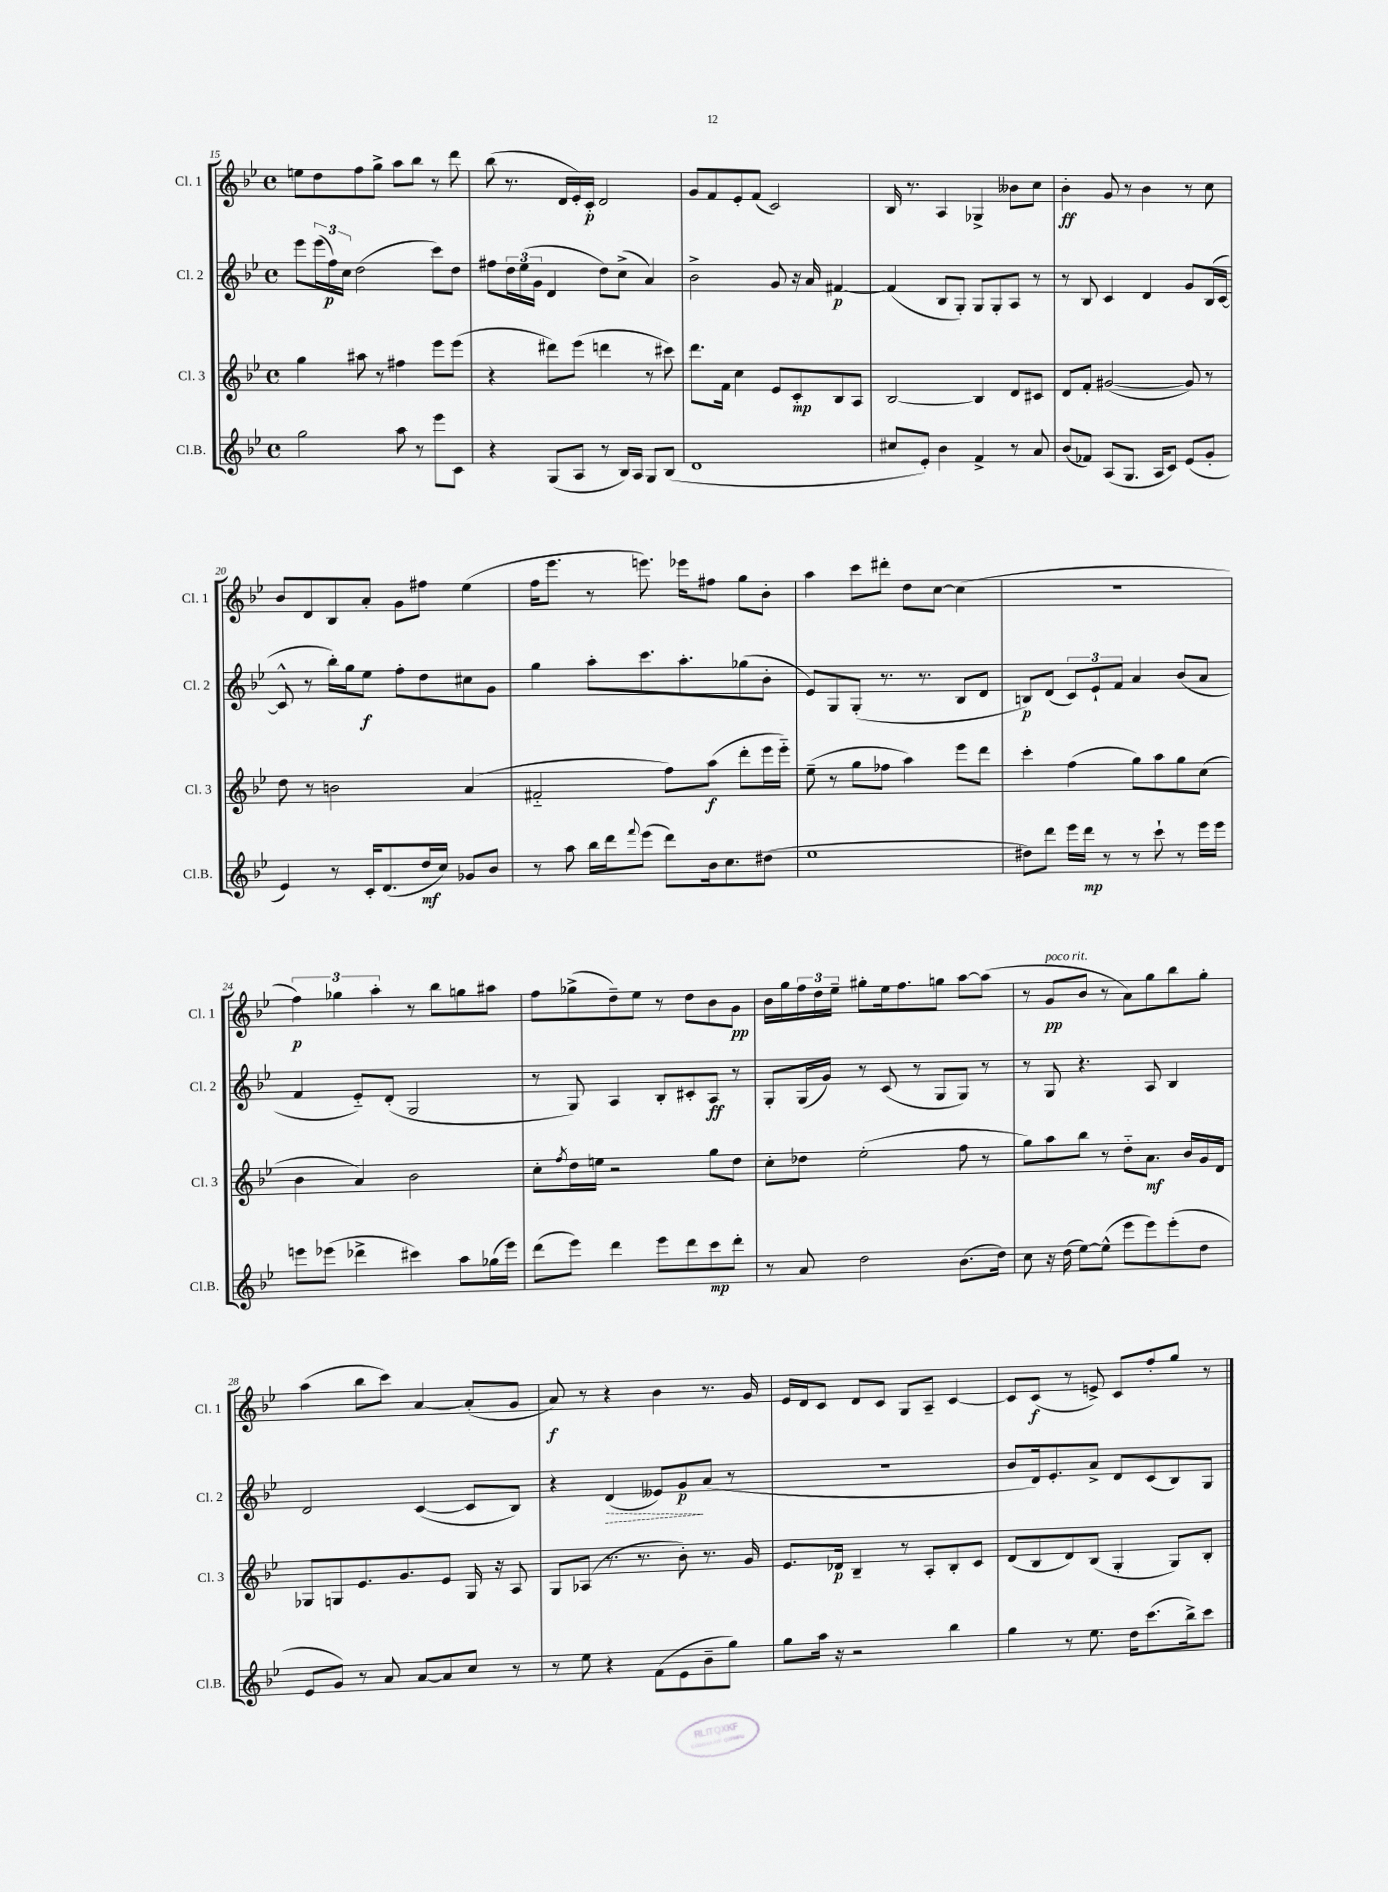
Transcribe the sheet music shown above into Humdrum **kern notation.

**kern	**dynam	**kern	**dynam	**kern	**dynam	**kern	**dynam
*part4	*part4	*part3	*part3	*part2	*part2	*part1	*part1
*staff4	*staff4	*staff3	*staff3	*staff2	*staff2	*staff1	*staff1
*I"Cl.B.	*	*I"Cl. 3	*	*I"Cl. 2	*	*I"Cl. 1	*
*I'Cl.B.	*	*I'Cl. 3	*	*I'Cl. 2	*	*I'Cl. 1	*
*clefG2	*	*clefG2	*	*clefG2	*	*clefG2	*
*k[b-e-]	*	*k[b-e-]	*	*k[b-e-]	*	*k[b-e-]	*
*M4/4	*	*M4/4	*	*M4/4	*	*M4/4	*
*met(c)	*	*met(c)	*	*met(c)	*	*met(c)	*
=15	=15	=15	=15	=15	=15	=15	=15
2gg\	.	4gg\	.	8eee-\L	.	8een\L	.
.	.	.	.	(24eee-\L	.	8dd\	.
.	.	.	.	24ff\)	p	.	.
.	.	.	.	24cc\JJ	.	.	.
.	.	8aa#X\	.	(2dd\	.	8ff\	.
.	.	8r	.	.	.	8gg^\J	.
8aa\	.	4ff#X\	.	.	.	8aa\L	.
8r	.	.	.	.	.	8bb-\J	.
8eee-\L	.	8eee-\L	.	8ccc\L)	.	8r	.
8c\J	.	(8eee-\J	.	8dd\J	.	8ddd\	.
=16	=16	=16	=16	=16	=16	=16	=16
4r	.	4r	.	8ff#X\L	.	(8bb-\	.
.	.	.	.	24dd\L	.	8.r	.
.	.	.	.	(24ee-\	.	.	.
.	.	.	.	24g\JJ	.	.	.
(8G/L	.	8ddd#X\L)	.	4d/	.	.	.
.	.	.	.	.	.	16d/LL	.
8A/J	.	(8eee-\J	.	.	.	16e-'/)	.
.	.	.	.	.	.	16c'/JJ	p
8r	.	4dddn\	.	8dd\L)	.	2d/	.
16B-/LL)	.	.	.	(8cc^\J	.	.	.
16A/JJ	.	.	.	.	.	.	.
8G/L	.	8r	.	4a/)	.	.	.
(8B-/J	.	8ccc#X\)	.	.	.	.	.
=17	=17	=17	=17	=17	=17	=17	=17
1d	.	8.ddd\L	.	2b-^\	.	8g/L	.
.	.	.	.	.	.	8f/	.
.	.	16f\Jk	.	.	.	.	.
.	.	4cc\	.	.	.	8e-'/	.
.	.	.	.	.	.	(8f/J	.
.	.	8e-/L	.	8g/	.	2c/)	.
.	.	8c'/	mp	16r	.	.	.
.	.	.	.	16a/	.	.	.
.	.	8B-/	.	[4f#X/	p	.	.
.	.	8A/J	.	.	.	.	.
=18	=18	=18	=18	=18	=18	=18	=18
8cc#X/L	.	[2B-/	.	(4f#/]	.	16B-/	.
.	.	.	.	.	.	8.r	.
8e-'/J)	.	.	.	.	.	.	.
4b-\	.	.	.	8B-/L	.	4A/	.
.	.	.	.	8G'/J)	.	.	.
4f^/	.	4B-/]	.	8G/L	.	4G-X^/	.
.	.	.	.	8G'/	.	.	.
8r	.	8d/L	.	8A/J	.	8b--X\L	.
8a/	.	8c#X/J	.	8r	.	8cc\J	.
=19	=19	=19	=19	=19	=19	=19	=19
(8b-/L	.	8d/L	.	8r	.	4b-'\	ff
8f-X/J)	.	8f'/J	.	8B-/	.	.	.
(8A/L	.	([2g#X/	.	4c/	.	8g/	.
8.G/J	.	.	.	.	.	8r	.
.	.	.	.	4d/	.	4b-\	.
16A/KL	.	.	.	.	.	.	.
8c/J)	.	.	.	.	.	.	.
(8e-/L	.	8g#/])	.	8g/L	.	8r	.
8g'/J	.	8r	.	(16B-/L	.	8cc\	.
.	.	.	.	[16c/JJ	.	.	.
!!LO:LB:g=z
=20	=20	=20	=20	=20	=20	=20	=20
4e-/)	.	8dd\	.	8c^^/]	.	8b-/L	.
.	.	8r	.	8r	.	8d/	.
8r	.	2bn\	.	16bb-'\LL)	.	8B-/	.
.	.	.	.	16gg\J	.	.	.
16c'/KL	.	.	.	8ee-\J	f	8a'/J	.
(8.d/	.	.	.	.	.	.	.
.	.	.	.	8ff'\L	.	8g\L	.
16dd/L	mf	.	.	8dd\	.	8ff#X\J	.
16cc/JJ)	.	.	.	.	.	.	.
8g-X/L	.	(4a/	.	8cc#X\	.	(4ee-\	.
8b-/J	.	.	.	8g\J	.	.	.
=21	=21	=21	=21	=21	=21	=21	=21
8r	.	2f#X/	.	4gg\	.	16ff\KL	.
.	.	.	.	.	.	8.eee-\J	.
8aa\	.	.	.	.	.	.	.
16bb-\LL	.	.	.	8aa'\L	.	8r	.
16ddd\J	.	.	.	.	.	.	.
8qqfff/	.	.	.	.	.	.	.
(8eee-\J	.	.	.	8.ccc\	.	8.eeen\)	.
8ddd\L)	.	8ff\L)	.	.	.	.	.
.	.	.	.	8.aa'\	.	16eee-X\KL	.
16b-\k	.	(8aa\J	f	.	.	8ff#X\J	.
8.cc\	.	.	.	.	.	.	.
.	.	8ddd'\L	.	(8gg-X\	.	8gg\L	.
(8dd#X\J	.	16eee-\L	.	8b-'\J	.	8b-'\J	.
.	.	16eee-\JJ)	.	.	.	.	.
=22	=22	=22	=22	=22	=22	=22	=22
1ee-	.	(8ee-~\	.	8e-/L)	.	4aa\	.
.	.	8r	.	8G/	.	.	.
.	.	8gg\L	.	(8G'/J	.	8ccc\L	.
.	.	8ff-X\J	.	8.r	.	8ddd#X'\J	.
.	.	4aa\)	.	.	.	8dd\L	.
.	.	.	.	8.r	.	.	.
.	.	.	.	.	.	[8cc\J	.
.	.	8eee-\L	.	8B-/L	.	(4cc\]	.
.	.	8ddd\J	.	8d/J	.	.	.
=23	=23	=23	=23	=23	=23	=23	=23
8dd#X\L)	.	4ccc'\	.	8Bn/L)	p	1r	.
8ddd\J	.	.	.	(8d/J	.	.	.
16eee-\LL	.	(4ff\	.	12c/L)	.	.	.
16ddd\JJ	mp	.	.	.	.	.	.
.	.	.	.	12e-`/	.	.	.
8r	.	.	.	.	.	.	.
.	.	.	.	12f/J	.	.	.
8r	.	8gg\L)	.	4a/	.	.	.
8ccc`\	.	8aa\	.	.	.	.	.
8r	.	8gg\	.	(8b-/L	.	.	.
16eee-\LL	.	(8cc\J	.	8a/J	.	.	.
16eee-\JJ	.	.	.	.	.	.	.
!!LO:LB:g=z
=24	=24	=24	=24	=24	=24	=24	=24
8eeen\L	.	4b-\	.	4f/	.	6ff\)	p
(8eee-X\J	.	.	.	.	.	.	.
.	.	.	.	.	.	6gg-X\	.
4ddd-X^\	.	4a/)	.	8e-/L)	.	.	.
.	.	.	.	.	.	6aa'\	.
.	.	.	.	(8d'/J	.	.	.
4ccc#X\)	.	2b-\	.	2G/	.	8r	.
.	.	.	.	.	.	8bb-\L	.
8aa\L	.	.	.	.	.	8ggn\	.
(16gg-X\L	.	.	.	.	.	8aa#X\J	.
16eee-\JJ)	.	.	.	.	.	.	.
=25	=25	=25	=25	=25	=25	=25	=25
(8ddd\L	.	8cc'\L	.	8r	.	8ff\L	.
.	.	8qff/	.	.	.	.	.
8eee-\J)	.	16dd\L	.	8G/)	.	(8gg-X^\	.
.	.	16een\JJ	.	.	.	.	.
4ddd\	.	2r	.	4A/	.	8dd~\)	.
.	.	.	.	.	.	8ee-\J	.
8eee-\L	.	.	.	8B-'/L	.	8r	.
8ddd\	.	.	.	8c#X'/	.	8dd\L	.
8ccc\	mp	8gg\L	.	8A/J	ff	8b-\	.
8ddd'\J	.	8dd\J	.	8r	.	8g\J	pp
=26	=26	=26	=26	=26	=26	=26	=26
8r	.	8cc'\L	.	8G'/L	.	16b-\LL	.
.	.	.	.	.	.	16gg\	.
8a/	.	8dd-X\J	.	(16G/L	.	24ff\	.
.	.	.	.	.	.	24dd\	.
.	.	.	.	16g/JJ)	.	.	.
.	.	.	.	.	.	24ee-~\JJ	.
2dd\	.	(2ee-'\	.	8r	.	8gg#X'\L	.
.	.	.	.	(8c/	.	16ee-\k	.
.	.	.	.	.	.	8.ff\	.
.	.	.	.	8r	.	.	.
.	.	.	.	8G/L	.	8ggn\J	.
(8.b-\L	.	8ff\	.	8G/J)	.	[8aa\L	.
.	.	8r	.	8r	.	(8aa\J]	.
16dd\Jk)	.	.	.	.	.	.	.
=27	=27	=27	=27	=27	=27	=27	=27
8cc\	.	8gg\L)	.	8r	.	8r	.
!	!	!	!	!	!	!LO:TX:a:i:t=poco rit.	!
16r	.	8aa\	.	8G/	.	8g/L	pp
(16dd\	.	.	.	.	.	.	.
[8ee-\L)	.	8bb-\J	.	4.r	.	8b-/J	.
(8ee-^^\J]	.	8r	.	.	.	8r	.
8eee-\L	.	8dd\L	.	.	.	8a\L)	.
8eee-\)	.	8.a\J	mf	8A/	.	8gg\	.
(8eee-'\	.	.	.	4B-/	.	8bb-\	.
.	.	16b-/LL	.	.	.	.	.
8dd\J	.	16g/	.	.	.	8gg'\J	.
.	.	16d/JJ	.	.	.	.	.
!!LO:LB:g=z
=28	=28	=28	=28	=28	=28	=28	=28
8e-/L	.	8G-X/L	.	2d/	.	(4aa\	.
8g/J)	.	8Gn/	.	.	.	.	.
8r	.	8.e-/	.	.	.	8bb-\L	.
8a/	.	.	.	.	.	8ccc\J)	.
.	.	8.g/	.	.	.	.	.
[8a/L	.	.	.	([4c/	.	[4a/	.
8a/]	.	8e-/J	.	.	.	.	.
8cc/J	.	16G/	.	8c/L]	.	(8a'/L]	.
.	.	16r	.	.	.	.	.
8r	.	8A/	.	8B-/J)	.	8g/J	.
=29	=29	=29	=29	=29	=29	=29	=29
8r	.	8G/L	.	4r	.	8a/)	f
8ee-\	.	(8A-X/J	.	.	.	8r	.
!	!	!	!	!	!LO:HP:b	!	!
4r	.	8.r	.	(4d/	>	4r	.
.	.	8.r	.	.	.	.	.
(8f\L	.	.	.	8e--X/L)	.	4b-\	.
8e-\	.	8b-'\)	.	8g/	p	.	.
8b-~\	.	8.r	.	(8a/J	]	8.r	.
8gg\J)	.	.	.	8r	.	.	.
.	.	16g/	.	.	.	16g/	.
=30	=30	=30	=30	=30	=30	=30	=30
8gg\L	.	8.e-/L	.	1r	.	16e-/LL	.
.	.	.	.	.	.	16d/J	.
16aa\Jk	.	.	.	.	.	8c/J	.
16r	.	16d-X/Jk	p	.	.	.	.
2r	.	4B-~/	.	.	.	8d/L	.
.	.	.	.	.	.	8c/J	.
.	.	8r	.	.	.	8G/L	.
.	.	8A'/L	.	.	.	8A~/J	.
4bb-\	.	8B-'/	.	.	.	[4c/	.
.	.	8c/J	.	.	.	.	.
=31	=31	=31	=31	=31	=31	=31	=31
4gg\	.	(8d/L	.	8b-/L	.	8c/L]	.
.	.	8B-/	.	16d/k)	.	(8c/J	f
.	.	.	.	8.e-'/	.	.	.
8r	.	8d/)	.	.	.	8r	.
8.ee-\	.	(8B-/J	.	8a^/J	.	8en^/)	.
.	.	4G'/	.	8d/L	.	8c/L	.
16dd\KL	.	.	.	.	.	.	.
(8.ccc\	.	.	.	(8c/	.	8ff'/	.
.	.	8G/L)	.	8B-/)	.	8gg/J	.
16bb-^\k)	.	.	.	.	.	.	.
8ccc\J	.	8B-'/J	.	8G/J	.	8r	.
==	==	==	==	==	==	==	==
*-	*-	*-	*-	*-	*-	*-	*-
